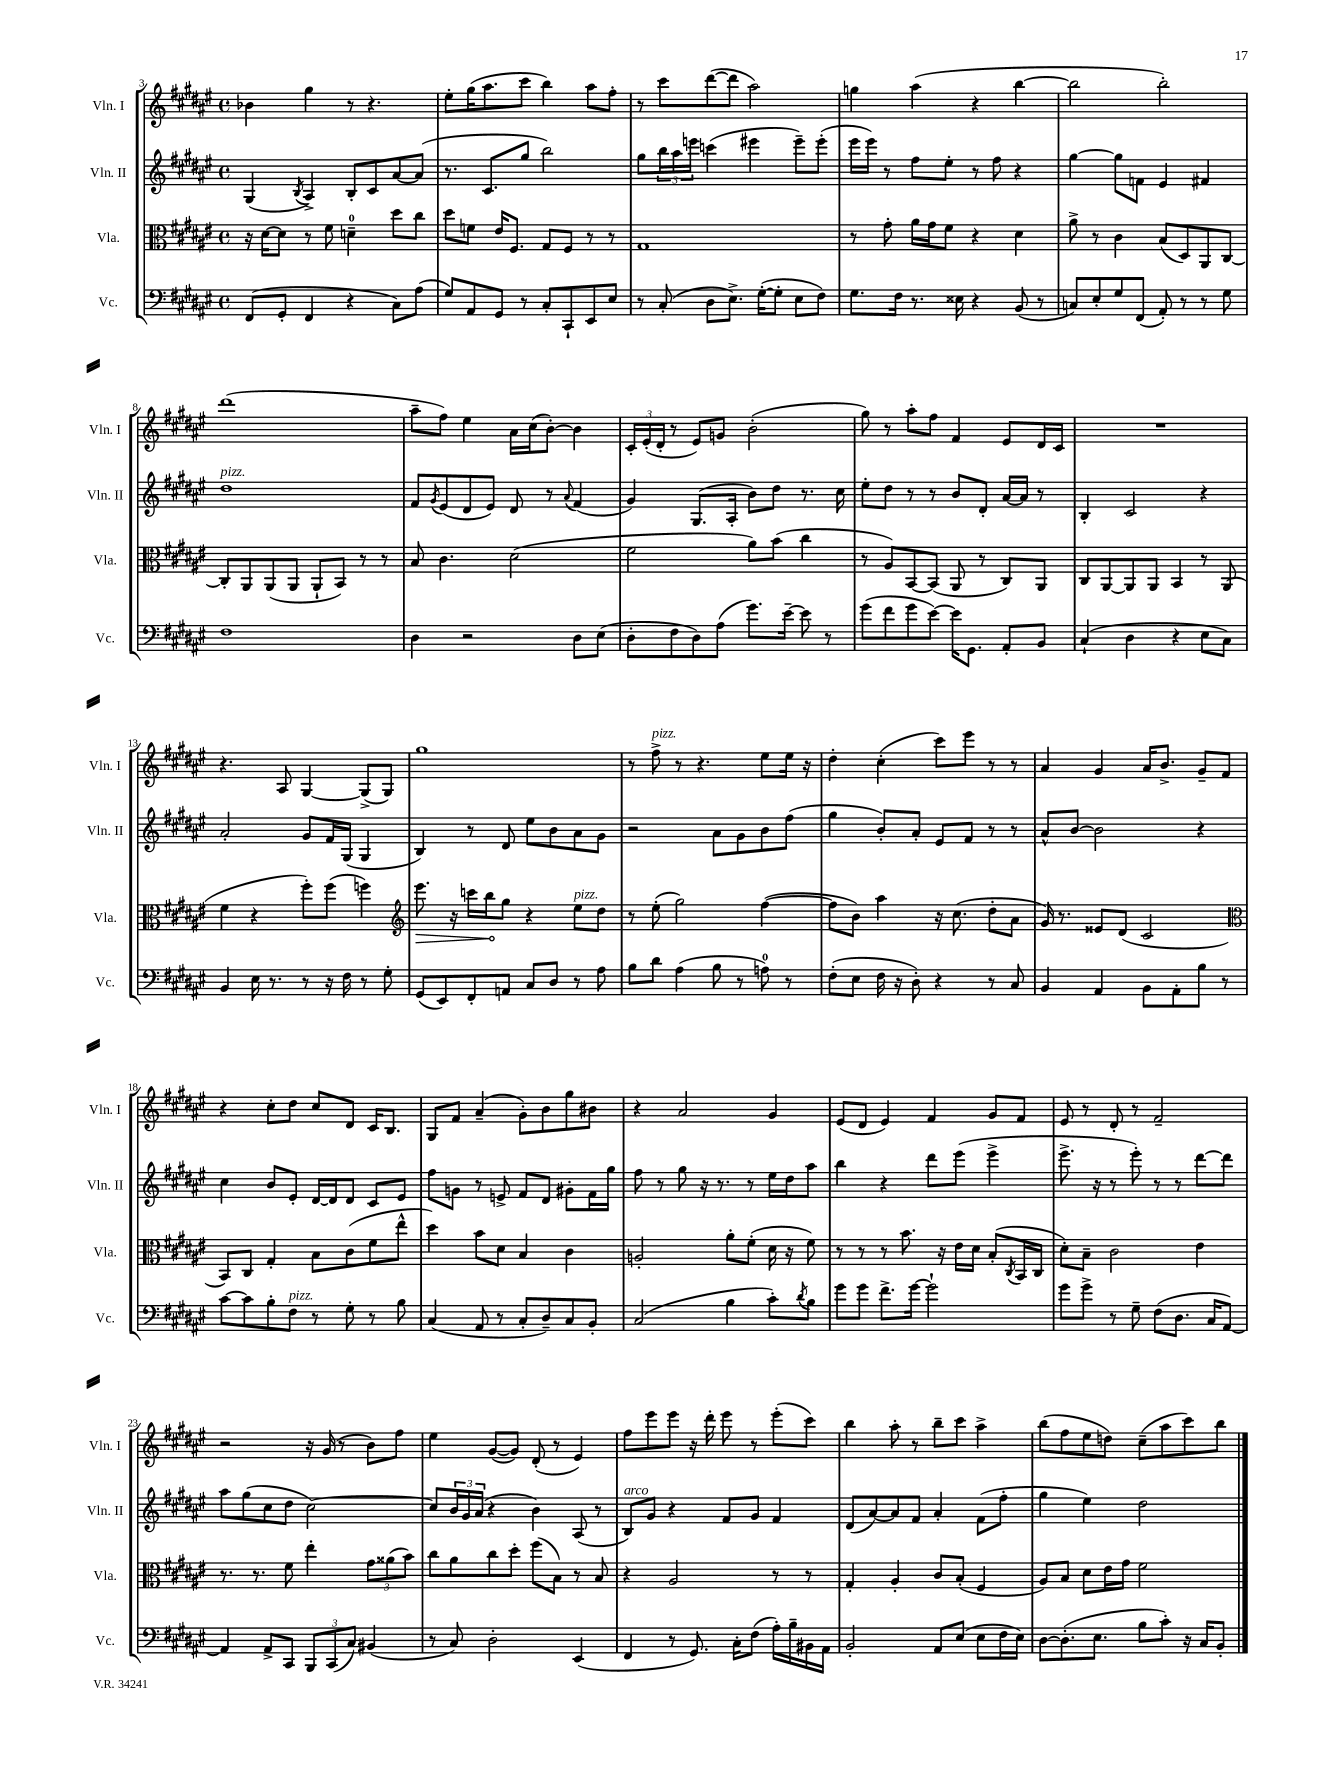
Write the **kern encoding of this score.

**kern	**kern	**kern	**kern
*staff4	*staff3	*staff2	*staff1
*clefF4	*clefC3	*clefG2	*clefG2
*k[f#c#g#d#a#e#]	*k[f#c#g#d#a#e#]	*k[f#c#g#d#a#e#]	*k[f#c#g#d#a#e#]
*M4/4	*M4/4	*M4/4	*M4/4
*met(c)	*met(c)	*met(c)	*met(c)
(8FF#	16r	(4G#	4b-
.	[16d#	.	.
8GG#'	8d#]	.	.
.	.	8qB	.
4FF#	8r	4A#^)	4gg#
.	8f#	.	.
4r	4d~	8B'	8r
.	.	8c#	4.r
8C#)	8dd#	[8a#	.
(8A#	8cc#	(8a#]	.
=	=	=	=
8G#)	8dd#	8.r	8ee#'
8AA#	8f	.	(16gg#
.	.	8.c#	8.aa#
8GG#	16e#	.	.
.	8.F#	.	.
8r	.	8gg#	8ccc#
8C#'	8G#	2bb)	4bb)
8CC#`	8F#	.	.
8EE#	8r	.	8aa#
8E#	8r	.	8ff#'
=	=	=	=
8r	1G#	8gg#	8r
(8C#'	.	24bb	8ccc#
.	.	24aa#	.
.	.	24eee	.
8D#	.	(4ccc	([8ddd#
8.E#^)	.	.	8ddd#]
.	.	4eee#	2aa#)
([16G#'	.	.	.
8G#']	.	.	.
8E#	.	8eee#~)	.
8F#)	.	(8eee#'	.
=	=	=	=
8.G#	8r	16eee#	4gg
.	.	16eee#)	.
.	8g#'	8r	.
16F#	.	.	.
8.r	16a#	8ff#	(4aa#
.	16g#	.	.
.	8f#	8ee#'	.
16E##	.	.	.
4r	4r	8r	4r
.	.	8ff#	.
(8BB	4d#	4r	[4bb
8r	.	.	.
=	=	=	=
8C)	8a#^	[4gg#	2bb]
8E#'	8r	.	.
8G#	4c#	8gg#]	.
(8FF#	.	8f	.
8AA#')	(8B	4e#	2bb')
8r	8D#)	.	.
8r	8AA#	4f#	.
8G#	[8C#	.	.
=	=	=	=
1F#	8C#']	1dd#	(1ddd#
.	8AA#	.	.
.	(8AA#	.	.
.	8AA#	.	.
.	8AA#`	.	.
.	8BB)	.	.
.	8r	.	.
.	8r	.	.
=	=	=	=
4D#	8B	8f#	8aa#~
.	.	8qg#	.
.	4.c#	(8e#	8ff#)
2r	.	8d#	4ee#
.	.	8e#)	.
.	(2d#	8d#	16a#
.	.	.	(16cc#
.	.	8r	[8b')
.	.	8qqa#	.
8D#	.	(4f#	4b]
(8E#	.	.	.
=	=	=	=
8D#'	2f#	4g#)	24c#'
.	.	.	(24e#'
.	.	.	24d#'
8F#	.	.	8r
8D#)	.	(8.G#	8e#)
(8A#	.	.	8g
.	.	16A#'	.
8.g#)	8a#)	8b)	(2b'
.	(8b	8dd#	.
[16e#~	.	.	.
8e#]	4cc#	8.r	.
8r	.	.	.
.	.	16cc#	.
=	=	=	=
(8g#	8r	8ee#'	8gg#)
8f#	8A#)	8dd#	8r
8g#	[8BB	8r	8aa#'
[8e#)	(8BB]	8r	8ff#
16e#]	8AA#	8b	4f#
8.GG#	.	.	.
.	8r	8d#'	.
8AA#'	8C#)	[16a#	8e#
.	.	16a#]	.
8BB	8AA#	8r	16d#
.	.	.	16c#
=	=	=	=
(4C#`	8C#	4B'	1r
.	[8AA#	.	.
4D#	8AA#]	2c#	.
.	8AA#	.	.
4r	4BB	.	.
8E#	8r	4r	.
8C#)	(8AA#	.	.
=	=	=	=
4BB	4f#	2a#'	4.r
16E#	4r	.	.
8.r	.	.	.
.	.	.	8A#
8r	8ff#')	8g#	[4G#
16r	(8ff#	16f#	.
16F#	.	(16G#	.
8r	4ff)	4G#	(8G#^]
8G#'	.	.	8G#)
=	=	=	=
*	*clefG2	*	*
(8GG#	8.eee#	4B)	1gg#
8EE#)	.	.	.
.	16r	.	.
8FF#'	16ccc	8r	.
.	16bb	.	.
8AA	8gg#	8d#	.
8C#	4r	8ee#	.
8D#	.	8b	.
8r	8ee#	8a#	.
8A#	8dd#	8g#	.
=	=	=	=
8B	8r	2r	8r
8d#	(8ee#'	.	8ff#^
(4A#	2gg#)	.	8r
.	.	.	4.r
8B	.	8a#	.
8r	.	8g#	.
8A)	([4ff#	8b	8ee#
8r	.	(8ff#	16ee#
.	.	.	16r
=	=	=	=
(8F#'	8ff#]	4gg#	4dd#'
8E#	8b)	.	.
16F#	4aa#	8b')	(4cc#'
16r	.	.	.
8D#')	.	8a#'	.
4r	16r	8e#	8ccc#)
.	(8.cc#	.	.
.	.	8f#	8eee#
8r	8dd#'	8r	8r
8C#	8a#	8r	8r
=	=	=	=
4BB	16g#)	8a#^^	4a#
.	8.r	.	.
.	.	[8b	.
4AA#	8e##	2b]	4g#
.	(8d#	.	.
8BB	2c#	.	16a#
.	.	.	8.b^
8AA#'	.	.	.
8B	.	4r	8g#~
8r	.	.	8f#
=	=	=	=
*	*clefC3	*	*
[8c#	8BB)	4cc#	4r
8c#]	8C#	.	.
8B'	4G#'	8b	8cc#'
8F#	.	8e#'	8dd#
8r	8B	[16d#	8cc#
.	.	16d#]	.
8G#'	(8c#	8d#	8d#
8r	8f#	8c#	16c#
.	.	.	8.B
8B	8ee#^^	8e#	.
=	=	=	=
(4C#	4dd#)	8ff#	8G#
.	.	8g	8f#
8AA#	8b	8r	(4a#~
8r	8d#	8e^	.
8C#'	4B	8f#	8g#')
8D#~)	.	8d#	8b
8C#	4c#	8g#'	8gg#
8BB'	.	16f#	8b#
.	.	16gg#	.
=	=	=	=
(2C#	2A'	8ff#	4r
.	.	8r	.
.	.	8gg#	2a#
.	.	16r	.
.	.	8.r	.
4B	8a#'	.	.
.	(8f#'	8r	.
8c#')	16d#	16ee#	4g#
.	16r	16dd#	.
8qd#	.	.	.
8B	8f#)	8aa#	.
=	=	=	=
8g#	8r	4bb	(8e#
8g#	8r	.	8d#
8.f#^	8r	4r	4e#)
.	8.b	.	.
[16g#	.	.	.
2g#`]	.	8ddd#	4f#
.	16r	.	.
.	16e#	(8eee#	.
.	16d#	.	.
.	(8B'	4eee#^	8g#
.	8qC#	.	.
.	16BB	.	8f#
.	16C#	.	.
=	=	=	=
8g#	8d#')	8.eee#^	8e#
8g#^	8B~	.	8r
.	.	16r	.
8r	2c#	8r	8d#'
8G#~	.	8eee#')	8r
(8F#	.	8r	2f#~
8.D#	.	8r	.
.	4e#	[8ddd#	.
16C#	.	.	.
[8AA#)	.	8ddd#]	.
=	=	=	=
4AA#]	8.r	8aa#	2r
.	.	(8gg#	.
.	8.r	.	.
8AA#^	.	8cc#	.
8CC#	8f#	8dd#	.
12BBB	4ee#'	[2cc#)	16r
.	.	.	(16g#
(12CC#	.	.	.
.	.	.	8r
12C#)	.	.	.
(4BB#	12g#	.	8b)
.	(12a##	.	.
.	.	.	8ff#
.	12b)	.	.
=	=	=	=
8r	8cc#	8cc#]	4ee#
8C#)	8a#	24b	.
.	.	24g#	.
.	.	(24a#	.
2D#'	8cc#	4r	([8g#
.	8dd#'	.	8g#])
.	(8ff#	4b)	(8d#'
.	8B)	.	8r
(4EE#	8r	(8A#	4e#)
.	8B	8r	.
=	=	=	=
4FF#	4r	8B)	8ff#
.	.	8g#	8eee#
8r	2A#	4r	8eee#
8.GG#)	.	.	16r
.	.	.	16ddd#'
.	.	8f#	8eee#
16C#'	.	.	.
(8F#	.	8g#	8r
16A#')	8r	4f#	(8eee#'
16B~	.	.	.
16BB#	8r	.	8ccc#)
16AA#	.	.	.
=	=	=	=
2BB'	4G#'	(8d#	4bb
.	.	[8a#)	.
.	4A#'	8a#]	8aa#'
.	.	8f#	8r
8AA#	8c#	4a#'	8bb~
(8E#	(8B'	.	8ccc#
8E#	4F#	(8f#	4aa#^
16F#	.	8ff#'	.
16E#)	.	.	.
=	=	=	=
[8D#	8A#)	4gg#	(8bb
(8.D#']	8B	.	8ff#
.	8d#	4ee#)	8ee#
8.E#	.	.	.
.	16e#	.	8dd)
.	16g#	.	.
8B	2f#	2dd#	(8cc#~
8c#')	.	.	8aa#
16r	.	.	8ccc#)
16C#	.	.	.
8BB'	.	.	8bb
==	==	==	==
*-	*-	*-	*-
